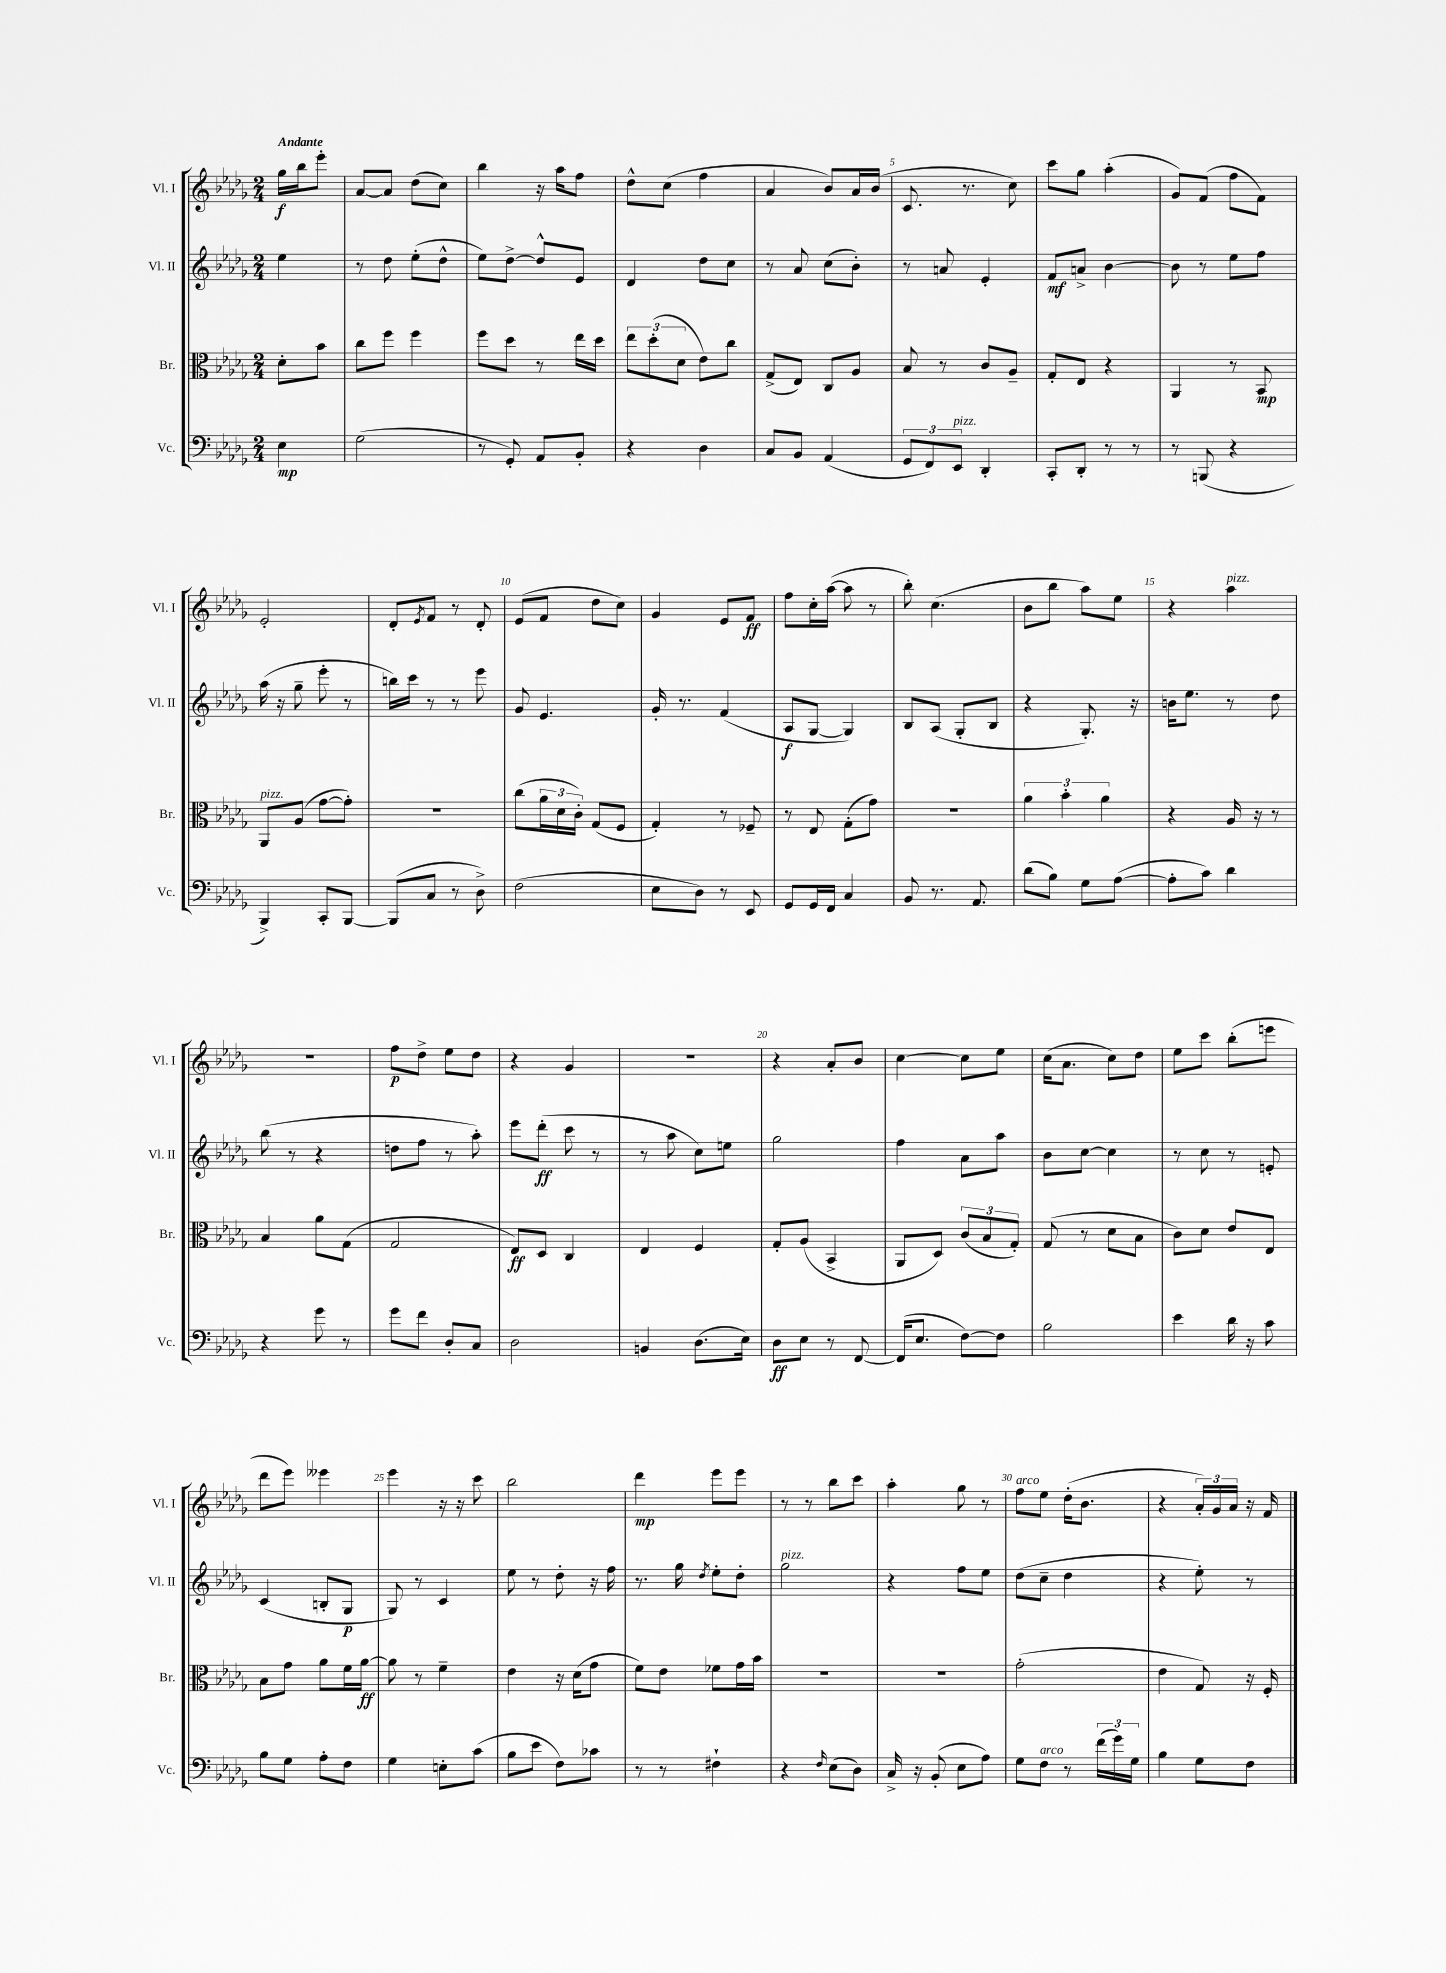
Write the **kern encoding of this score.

**kern	**dynam	**kern	**dynam	**kern	**dynam	**kern	**dynam
*part4	*part4	*part3	*part3	*part2	*part2	*part1	*part1
*staff4	*staff4	*staff3	*staff3	*staff2	*staff2	*staff1	*staff1
*I"Vc.	*	*I"Br.	*	*I"Vl. II	*	*I"Vl. I	*
*I'Vc.	*	*I'Br.	*	*I'Vl. II	*	*I'Vl. I	*
*clefF4	*	*clefC3	*	*clefG2	*	*clefG2	*
*k[b-e-a-d-g-]	*	*k[b-e-a-d-g-]	*	*k[b-e-a-d-g-]	*	*k[b-e-a-d-g-]	*
*M2/4	*	*M2/4	*	*M2/4	*	*M2/4	*
=	=	=	=	=	=	=	=
!	!	!	!	!	!	!LO:TX:a:B:t=Andante	!
4E-\	mp	8d-'\L	.	4ee-\	.	16gg-\LL	f
.	.	.	.	.	.	16bb-\J	.
.	.	8b-\J	.	.	.	8eee-'\J	.
=1	=1	=1	=1	=1	=1	=1	=1
(2G-\	.	8cc\L	.	8r	.	[8a-/L	.
.	.	8ff\J	.	8dd-\	.	8a-/J]	.
.	.	4ff\	.	(8ee-'\L	.	(8dd-\L	.
.	.	.	.	8dd-^^\J	.	8cc\J)	.
=2	=2	=2	=2	=2	=2	=2	=2
8r	.	8ff\L	.	8ee-\L)	.	4bb-\	.
8GG-'/)	.	8dd-\J	.	[8dd-^\J	.	.	.
8AA-/L	.	8r	.	8dd-^^/L]	.	16r	.
.	.	.	.	.	.	16aa-\KL	.
8BB-'/J	.	16ee-\LL	.	8e-/J	.	8ff\J	.
.	.	16dd-\JJ	.	.	.	.	.
=3	=3	=3	=3	=3	=3	=3	=3
4r	.	12ee-\L	.	4d-/	.	8dd-^^\L	.
.	.	(12dd-'\	.	.	.	.	.
.	.	.	.	.	.	(8cc\J	.
.	.	12d-\J	.	.	.	.	.
4D-\	.	8e-\L)	.	8dd-\L	.	4ff\	.
.	.	8cc\J	.	8cc\J	.	.	.
=4	=4	=4	=4	=4	=4	=4	=4
8C/L	.	(8G-^/L	.	8r	.	4a-/	.
8BB-/J	.	8E-/J)	.	8a-/	.	.	.
(4AA-/	.	8C/L	.	(8cc\L	.	8b-/L)	.
.	.	8A-/J	.	8b-'\J)	.	16a-/L	.
.	.	.	.	.	.	(16b-/JJ	.
=5	=5	=5	=5	=5	=5	=5	=5
12GG-/L	.	8B-/	.	8r	.	8.c/	.
12FF/)	.	.	.	.	.	.	.
.	.	8r	.	8an/	.	.	.
!LO:TX:a:i:t=pizz.	!	!	!	!	!	!	!
12EE-/J	.	.	.	.	.	.	.
.	.	.	.	.	.	8.r	.
4DD-'/	.	8c/L	.	4e-'/	.	.	.
.	.	8A-~/J	.	.	.	8cc\)	.
=6	=6	=6	=6	=6	=6	=6	=6
8CC'/L	.	8G-'/L	.	8f/L	mf	8ccc\L	.
8DD-'/J	.	8E-/J	.	8an^/J	.	8gg-\J	.
8r	.	4r	.	[4b-\	.	(4aa-'\	.
8r	.	.	.	.	.	.	.
=7	=7	=7	=7	=7	=7	=7	=7
8r	.	4AA-/	.	8b-\]	.	8g-/L)	.
(8BBBn/	.	.	.	8r	.	(8f/J	.
4r	.	8r	.	8ee-\L	.	8ff\L	.
.	.	8BB-/	mp	8ff\J	.	8f\J)	.
!!LO:LB:g=z
=8	=8	=8	=8	=8	=8	=8	=8
!	!	!LO:TX:a:i:t=pizz.	!	!	!	!	!
4BBB-^/)	.	8AA-/L	.	(16aa-\	.	2e-'/	.
.	.	.	.	16r	.	.	.
.	.	(8A-/J	.	8gg-~\	.	.	.
8CC'/L	.	[8g-\L	.	8eee-'\	.	.	.
[8BBB-/J	.	8g-'\J])	.	8r	.	.	.
=9	=9	=9	=9	=9	=9	=9	=9
(8BBB-/L]	.	2r	.	16bbn\LL)	.	8d-'/L	.
.	.	.	.	16ccc\JJ	.	.	.
.	.	.	.	.	.	8qe-/	.
8C/J	.	.	.	8r	.	8f/J	.
8r	.	.	.	8r	.	8r	.
8D-^\)	.	.	.	8eee-\	.	8d-'/	.
=10	=10	=10	=10	=10	=10	=10	=10
(2F\	.	(8cc\L	.	8g-/	.	(8e-/L	.
.	.	24a-\L	.	4.e-/	.	8f/J	.
.	.	24d-\	.	.	.	.	.
.	.	24c'\JJ)	.	.	.	.	.
.	.	(8G-/L	.	.	.	8dd-\L	.
.	.	8F/J	.	.	.	8cc\J)	.
=11	=11	=11	=11	=11	=11	=11	=11
8E-\L	.	4G-'/)	.	16g-'/	.	4g-/	.
.	.	.	.	8.r	.	.	.
8D-\J)	.	.	.	.	.	.	.
8r	.	8r	.	(4f/	.	8e-/L	.
8EE-/	.	8F-X~/	.	.	.	8f/J	ff
=12	=12	=12	=12	=12	=12	=12	=12
8GG-/L	.	8r	.	8A-/L	f	8ff\L	.
16GG-/L	.	8E-/	.	[8G-/J	.	16cc'\L	.
16FF/JJ	.	.	.	.	.	([16aa-\JJ	.
4C/	.	(8G-'\L	.	4G-/])	.	8aa-\]	.
.	.	8g-\J)	.	.	.	8r	.
=13	=13	=13	=13	=13	=13	=13	=13
8BB-/	.	2r	.	8B-/L	.	8bb-'\)	.
8.r	.	.	.	(8A-/J	.	(4.cc\	.
.	.	.	.	8G-'/L	.	.	.
8.AA-/	.	.	.	.	.	.	.
.	.	.	.	8B-/J	.	.	.
=14	=14	=14	=14	=14	=14	=14	=14
(8d-\L	.	6a-\	.	4r	.	8b-\L	.
8B-\J)	.	.	.	.	.	8bb-\J	.
.	.	6b-'\	.	.	.	.	.
8G-\L	.	.	.	8.G-'/)	.	8aa-\L)	.
.	.	6a-\	.	.	.	.	.
([8A-\J	.	.	.	.	.	8ee-\J	.
.	.	.	.	16r	.	.	.
=15	=15	=15	=15	=15	=15	=15	=15
8A-'\L]	.	4r	.	16bn\KL	.	4r	.
.	.	.	.	8.ee-\J	.	.	.
8c\J)	.	.	.	.	.	.	.
!	!	!	!	!	!	!LO:TX:a:i:t=pizz.	!
4d-\	.	16A-/	.	8r	.	4aa-\	.
.	.	16r	.	.	.	.	.
.	.	8r	.	8dd-\	.	.	.
!!LO:LB:g=z
=16	=16	=16	=16	=16	=16	=16	=16
4r	.	4B-/	.	(8bb-\	.	2r	.
.	.	.	.	8r	.	.	.
8g-\	.	8a-\L	.	4r	.	.	.
8r	.	(8G-\J	.	.	.	.	.
=17	=17	=17	=17	=17	=17	=17	=17
8g-\L	.	2G-/	.	8ddn\L	.	8ff\L	p
8f\J	.	.	.	8ff\J	.	8dd-^\J	.
8D-'/L	.	.	.	8r	.	8ee-\L	.
8C/J	.	.	.	8aa-'\)	.	8dd-\J	.
=18	=18	=18	=18	=18	=18	=18	=18
2D-\	.	8E-/L)	ff	8eee-\L	.	4r	.
.	.	8D-/J	.	(8ddd-'\J	ff	.	.
.	.	4C/	.	8ccc\	.	4g-/	.
.	.	.	.	8r	.	.	.
=19	=19	=19	=19	=19	=19	=19	=19
4BBn/	.	4E-/	.	8r	.	2r	.
.	.	.	.	8aa-\	.	.	.
(8.D-\L	.	4F/	.	8cc\L)	.	.	.
.	.	.	.	8een\J	.	.	.
16E-\Jk)	.	.	.	.	.	.	.
=20	=20	=20	=20	=20	=20	=20	=20
8D-\L	ff	8G-'/L	.	2gg-\	.	4r	.
8E-\J	.	(8A-/J	.	.	.	.	.
8r	.	4BB-^/	.	.	.	8a-'/L	.
[8FF/	.	.	.	.	.	8b-/J	.
=21	=21	=21	=21	=21	=21	=21	=21
(16FF/KL]	.	8AA-/L	.	4ff\	.	[4cc\	.
8.E-/J	.	.	.	.	.	.	.
.	.	8D-/J)	.	.	.	.	.
[8F\L)	.	(12c/L	.	8a-\L	.	8cc\L]	.
.	.	12B-/	.	.	.	.	.
8F\J]	.	.	.	8aa-\J	.	8ee-\J	.
.	.	12G-'/J)	.	.	.	.	.
=22	=22	=22	=22	=22	=22	=22	=22
2B-\	.	(8G-/	.	8b-\L	.	(16cc\KL	.
.	.	.	.	.	.	8.a-\J	.
.	.	8r	.	[8cc\J	.	.	.
.	.	8d-\L	.	4cc\]	.	8cc\L)	.
.	.	8B-\J	.	.	.	8dd-\J	.
=23	=23	=23	=23	=23	=23	=23	=23
4e-\	.	8c\L)	.	8r	.	8ee-\L	.
.	.	8d-\J	.	8cc\	.	8ccc\J	.
16d-\	.	8e-/L	.	8r	.	(8bb-'\L	.
16r	.	.	.	.	.	.	.
8c\	.	8E-/J	.	8en'/	.	8eeen\J	.
!!LO:LB:g=z
=24	=24	=24	=24	=24	=24	=24	=24
8B-\L	.	8B-\L	.	(4c/	.	8ddd-\L	.
8G-\J	.	8g-\J	.	.	.	8eee-\J)	.
8A-'\L	.	8a-\L	.	8Bn'/L	.	4eee--X\	.
8F\J	.	16f\L	.	8G-/J	p	.	.
.	.	[16a-\JJ	ff	.	.	.	.
=25	=25	=25	=25	=25	=25	=25	=25
4G-\	.	8a-\]	.	8G-/)	.	4eee-\	.
.	.	8r	.	8r	.	.	.
8En'\L	.	4f~\	.	4c/	.	16r	.
.	.	.	.	.	.	16r	.
(8c\J	.	.	.	.	.	8ccc\	.
=26	=26	=26	=26	=26	=26	=26	=26
8B-\L	.	4e-\	.	8ee-\	.	2bb-\	.
8e-\J	.	.	.	8r	.	.	.
8F\L)	.	16r	.	8dd-'\	.	.	.
.	.	(16d-\KL	.	.	.	.	.
8c-X\J	.	8g-\J	.	16r	.	.	.
.	.	.	.	16ff\	.	.	.
=27	=27	=27	=27	=27	=27	=27	=27
8r	.	8f\L)	.	8.r	.	4ddd-\	mp
8r	.	8e-\J	.	.	.	.	.
.	.	.	.	16gg-\	.	.	.
.	.	.	.	8qdd-/	.	.	.
4F#X`\	.	8f-X\L	.	8ee-'\L	.	8eee-\L	.
.	.	16g-\L	.	8dd-'\J	.	8eee-\J	.
.	.	16b-\JJ	.	.	.	.	.
=28	=28	=28	=28	=28	=28	=28	=28
!	!	!	!	!LO:TX:a:i:t=pizz.	!	!	!
4r	.	2r	.	2gg-\	.	8r	.
.	.	.	.	.	.	8r	.
16qqF/	.	.	.	.	.	.	.
(8E-\L	.	.	.	.	.	8bb-\L	.
8D-\J)	.	.	.	.	.	8ccc\J	.
=29	=29	=29	=29	=29	=29	=29	=29
16C^/	.	2r	.	4r	.	4aa-'\	.
16r	.	.	.	.	.	.	.
(8BB-'/	.	.	.	.	.	.	.
8E-\L	.	.	.	8ff\L	.	8gg-\	.
8A-\J)	.	.	.	8ee-\J	.	8r	.
=30	=30	=30	=30	=30	=30	=30	=30
!	!	!	!	!	!	!LO:TX:a:i:t=arco	!
8G-\L	.	(2g-'\	.	(8dd-\L	.	8ff\L	.
!LO:TX:a:i:t=arco	!	!	!	!	!	!	!
8F\J	.	.	.	8cc~\J	.	8ee-\J	.
8r	.	.	.	4dd-\	.	(16dd-'\KL	.
.	.	.	.	.	.	8.b-\J	.
(24f\LL	.	.	.	.	.	.	.
24g-\)	.	.	.	.	.	.	.
24G-\JJ	.	.	.	.	.	.	.
=31	=31	=31	=31	=31	=31	=31	=31
4B-\	.	4e-\	.	4r	.	4r	.
8G-\L	.	8G-/)	.	8ee-'\)	.	24a-'/LL)	.
.	.	.	.	.	.	24g-/	.
.	.	.	.	.	.	24a-/JJ	.
8F\J	.	16r	.	8r	.	16r	.
.	.	16F'/	.	.	.	16f/	.
==	==	==	==	==	==	==	==
*-	*-	*-	*-	*-	*-	*-	*-
